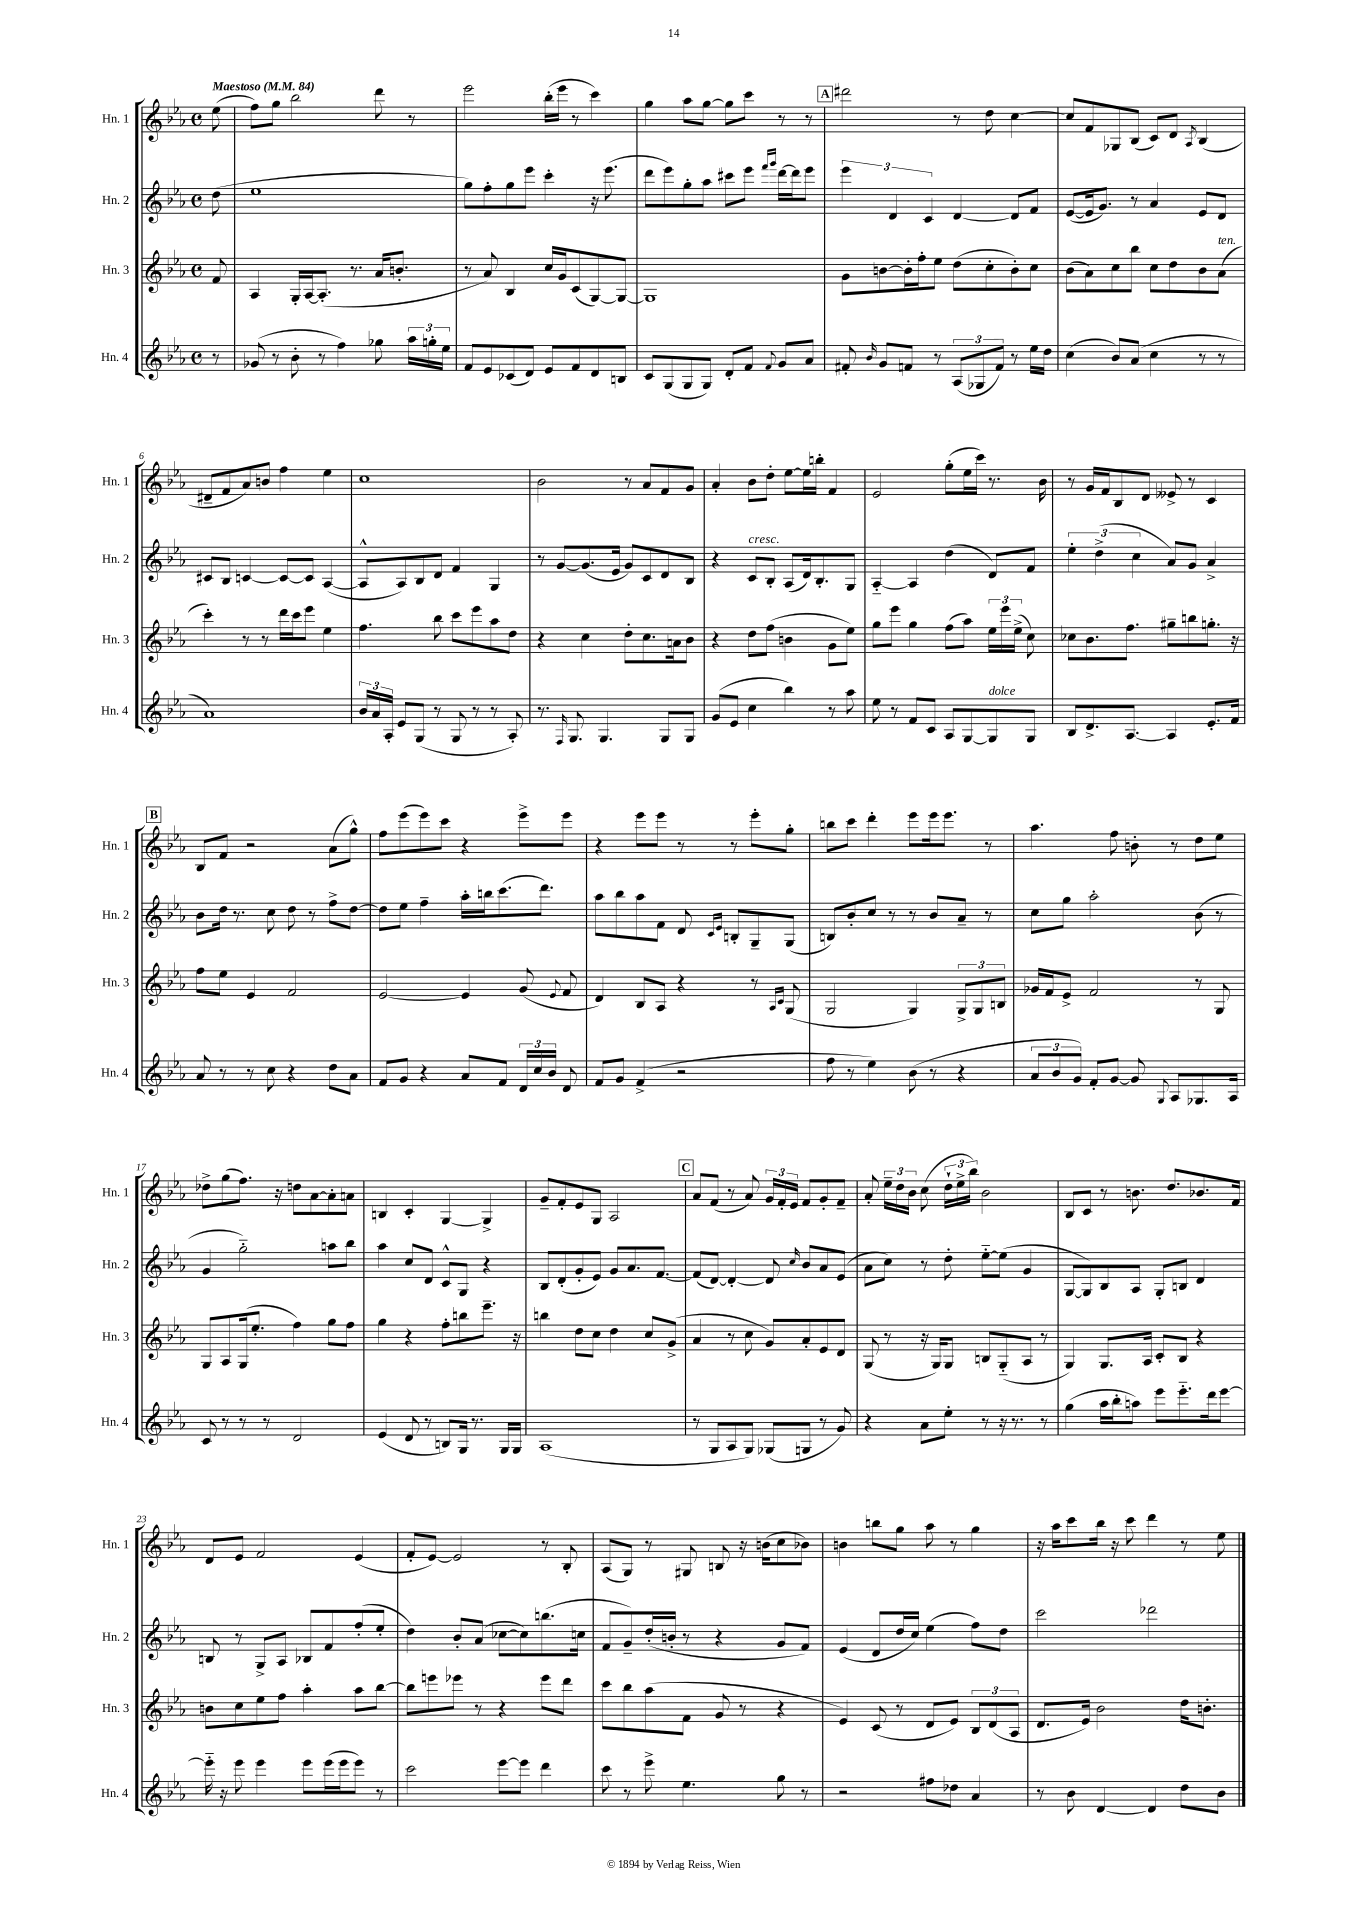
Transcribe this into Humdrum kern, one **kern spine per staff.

**kern	**kern	**kern	**kern
*part4	*part3	*part2	*part1
*staff4	*staff3	*staff2	*staff1
*I"Hn. 4	*I"Hn. 3	*I"Hn. 2	*I"Hn. 1
*I'Hn. 4	*I'Hn. 3	*I'Hn. 2	*I'Hn. 1
*clefG2	*clefG2	*clefG2	*clefG2
*k[b-e-a-]	*k[b-e-a-]	*k[b-e-a-]	*k[b-e-a-]
*M4/4	*M4/4	*M4/4	*M4/4
*met(c)	*met(c)	*met(c)	*met(c)
*MM84	*MM84	*MM84	*MM84
=	=	=	=
!	!	!	!LO:TX:a:B:t=Maestoso
8r	8f/	(8dd\	(8ee-\
=1	=1	=1	=1
(8g-X/	4A-/	1ee-	8ff\L)
8r	.	.	8gg\J
8b-'\	16G'/LL	.	2bb-\
.	[16A-/J	.	.
8r	(8.A-'/J]	.	.
4ff\)	.	.	.
.	8.r	.	.
8gg-X\	16a-/KL	.	8ddd\
.	8.bn'/J	.	.
24aa-\LL	.	.	8r
24ggn'\	.	.	.
24ee-\JJ	.	.	.
=2	=2	=2	=2
8f/L	8r	8gg\L)	2eee-\
8e-/	8a-/)	8ff'\	.
(8c-X/	4B-/	8gg\	.
8d/J)	.	8eee-\J	.
8e-/L	16cc/LL	4ccc'\	(16bb-'\LL
.	16g/J	.	16eee-\JJ
8f/	(8c/	.	8r
8d/	[8G/)	16r	4ccc\)
.	.	(8.eee-\	.
8Bn/J	8G/J_	.	.
=3	=3	=3	=3
8c/L	1G]	8ddd\L	4gg\
(8G/	.	8eee-\)	.
8G/	.	8gg'\	8aa-\L
8G/J)	.	8aa-\J	[8gg\J
8d'/L	.	8ccc#X\L	8gg\L]
8f/J	.	8eee-\J	8ccc\J
.	.	16qqfff/LL	.
8qqf/	.	16qqggg/JJ	.
8g/L	.	[16ddd\LL	8r
.	.	16ddd\J]	.
8a-/J	.	8eee-\J	8r
!!LO:REH:place=s1:t=A
=4	=4	=4	=4
8f#X'/	8g\L	6eee-\	2ddd#X\
16qqb-/	.	.	.
8g/L	[8bn\	.	.
.	.	6d/	.
8fn/J	16b'\L]	.	.
.	16ff'\J	.	.
.	.	6c/	.
8r	8ee-\J	.	.
(12A-/L	(8dd\L	[4d/	8r
12G-X/	.	.	.
.	8cc'\	.	8dd\
12f/J)	.	.	.
8r	8b'\)	8d/L]	[4cc\
16ee-\LL	8cc\J	8f/J	.
16dd\JJ	.	.	.
=5	=5	=5	=5
(4cc\	(8b-\L	([8e-/L	8cc/L]
.	8a-\)	16e-/k]	8f/
.	.	8.g/J)	.
8b-/L)	8cc\	.	8G-X/
(8a-/J	8bb-\J	8r	(8B-/J
4cc\	8cc\L	4a-/	8c/L)
.	8dd\	.	8d/J
.	.	.	8qA-/
8r	8b-\	8e-/L	(4B-/
!	!LO:TX:a:i:t=ten.	!	!
8r	(8a-\J	8d/J	.
!!LO:LB:g=z
=6	=6	=6	=6
1a-)	4ccc'\)	8c#X/L	8d#X~/L
.	.	8B-/J	8f/
.	8r	[4cn/	8a-/)
.	8r	.	8bn/J
.	16ddd\LL	8c/L_	4ff\
.	16ccc\J	.	.
.	8eee-\J	8c/J]	.
.	4ee-\	([4A-/	4ee-\
=7	=7	=7	=7
24b-/LL	4.ff\	8A-^^/L]	1cc
24a-/	.	.	.
24A-'/JJ	.	.	.
8e-/L	.	8A-/)	.
(8G/J	.	8B-/	.
8r	8bb-\	8d/J	.
8G/	8ccc\L	4f/	.
8r	8eee-\	.	.
8r	8aa-\	4G/	.
8A-'/)	8dd\J	.	.
=8	=8	=8	=8
8.r	4r	8r	2b-\
.	.	[8g/L	.
16qqF/	.	.	.
8.G/	.	.	.
.	4cc\	(8.g/]	.
4.G/	.	.	.
.	.	16e-/Jk	.
.	8dd'\L	8g/L)	8r
.	8.cc\	8c/	8a-/L
8G/L	.	8d/	8f/
.	16an\k	.	.
8G/J	8b-\J	8B-/J	8g/J
=9	=9	=9	=9
(8g/L	4r	4r	4a-'/
8e-/J	.	.	.
!	!	!LO:TX:a:i:t=cresc.	!
4cc\	8dd\L	8c/L	8b-\L
.	(8ff\J	8B-'/J	8dd'\J
4bb-\)	4bn\	(8A-/L	[8ee-\L
.	.	16d/k)	16ee-\L]
.	.	8.B-'/	16bbn'\JJ
8r	8g\L	.	4f/
8aa-\	8ee-\J)	8G/J	.
=10	=10	=10	=10
8ee-\	8gg\L	[4A-/	2e-/
8r	8eee-\J	.	.
8f/L	4gg\	4A-/]	.
8c/J	.	.	.
8A-/L	(8ff\L	(4dd\	(8gg'\L
[8G/	8aa-\J)	.	16ee-\L
.	.	.	16ccc\JJ)
!LO:TX:a:i:t=dolce	!	!	!
8G/]	24ee-\LL	8d/L)	8.r
.	24eee-\	.	.
.	(24ee-^\JJ	.	.
8G/J	8cc\)	8f/J	.
.	.	.	16b-\
=11	=11	=11	=11
8B-/L	8cc-X\L	6ee-'\	8r
8.d^/	8.b-\	.	16g/LL
.	.	(6dd^\	.
.	.	.	16f/J
.	.	.	8B-/
[8.A-/J	8.ff\J	.	.
.	.	6cc\	.
.	.	.	8d/J
4A-/]	8gg#X~\L	8a-/L)	8e--X^/
.	8bbn\	8g/J	8r
8.e-'/L	8.ggn'\J	4a-^/	4c/
16f/Jk	16r	.	.
!!LO:LB:g=z
!!LO:REH:place=s1:t=B
=12	=12	=12	=12
8a-/	8ff\L	8b-\L	8B-/L
8r	8ee-\J	16dd\Jk	8f/J
.	.	8.r	.
8r	4e-/	.	2r
8cc\	.	8cc\	.
4r	2f/	8dd\	.
.	.	8r	.
8dd\L	.	8ff^\L	(8a-\L
8a-\J	.	[8dd\J	8gg^^\J)
=13	=13	=13	=13
8f/L	[2e-/	8dd\L]	8ff\L
8g/J	.	8ee-\J	(8eee-\
4r	.	4ff~\	8eee-\)
.	.	.	8ccc\J
8a-/L	4e-/]	16aa-'\LL	4r
.	.	16bbn\J	.
8f/J	.	(8.ccc\	.
24d/LL	(8g/	.	8eee-^\L
24cc/	.	.	.
.	.	8.ddd\J)	.
24b-/JJ	.	.	.
.	8qqe-/	.	.
8d/	8f/	.	8eee-\J
=14	=14	=14	=14
8f/L	4d/)	8aa-\L	4r
8g/J	.	8bb-\	.
(4f^/	8B-/L	8aa-\	8eee-\L
.	8A-/J	8f\J	8eee-\J
2r	4r	8d/	8r
.	.	16qqc/LL	.
.	.	16qqe-/JJ	.
.	.	8Bn'/L	8r
.	8r	8G~/	8eee-'\L
.	16qqA-/LL	.	.
.	16qqc/JJ	.	.
.	(8G/	(8G/J	8gg'\J
=15	=15	=15	=15
8ff\	2G/	8Bn/L)	8bbn\L
8r	.	8b-'/	8ccc\J
4ee-\)	.	8cc/J	4ddd'\
.	.	8r	.
(8b-\	4G/)	8r	8eee-\L
8r	.	8b-/L	16eee-\k
.	.	.	8.eee-\J
4r	12G^/L	8a-~/J	.
.	12G/	.	.
.	.	8r	8r
.	12Bn/J	.	.
=16	=16	=16	=16
12a-/L	16g-X/LL	8cc\L	4.aa-\
.	16f/J	.	.
12b-/	.	.	.
.	8e-^/J	8gg\J	.
12g/J)	.	.	.
8f'/L	2f/	2aa-'\	.
[8g/J	.	.	8ff\
8g/]	.	.	8bn'\
8qqG/	.	.	.
8A-/L	.	.	8r
8.G-X/	8r	(8b-\	8dd\L
.	8G/	8r	8ee-\J
16A-/Jk	.	.	.
!!LO:LB:g=z
=17	=17	=17	=17
8c/	8G/L	4g/	8dd-X^\L
8r	8A-/	.	(8gg\
8r	(16G/k	2gg\)	8.ff\J)
.	8.ee-'/J	.	.
8r	.	.	.
.	.	.	16r
2d/	4ff\)	.	8ddn\L
.	.	.	[8a-\
.	8gg\L	8aan\L	8a-'\]
.	8ff\J	8bb-\J	8an\J
=18	=18	=18	=18
(4e-/	4gg\	4aa-\	4Bn/
8d/	4r	8cc/L	4c'/
8r	.	8d/J	.
8Bn/L)	8ff'\L	8c^^/L	[4G/
16G/Jk	8bbn\	8G/J	.
8.r	.	.	.
.	8.eee-~\J	4r	4G^/]
16G/LL	.	.	.
16G/JJ	16r	.	.
=19	=19	=19	=19
(1A-	4bbn\	8B-/L	8g~/L
.	.	(8d'/	8f'/
.	8dd\L	8g'/	8e-/
.	8cc\J	8e-/J)	8G/J
.	4dd\	8g/L	2A-/
.	.	8.a-/	.
.	8cc/L	.	.
.	.	[8.f/J	.
.	(8g^/J	.	.
!!LO:REH:place=s1:t=C
=20	=20	=20	=20
8r	4a-/	(8f/L]	8a-/L
8G/L	.	[8d/J)	(8f/J
8A-/	8r	4d'/_	8r
8G/J)	8cc\	.	8a-/)
(8G-X/L	8g/L)	8d/]	24g/LL
.	.	.	24f'/
.	.	.	24e-/JJ
.	.	16qqcc/	.
8Gn/J	8a-'/	8b-/L	8f/L
8r	8e-/	8a-/	8g'/
8g/)	8d/J	(8e-/J	8f~/J
=21	=21	=21	=21
4r	(8G/	8a-\L	8a-'/
.	8r	8cc\J)	24ee-~\LL
.	.	.	24dd\
.	.	.	24b-\JJ
8a-\L	16r	8r	(8cc\
.	16G/KL)	.	.
8ee-'\J	8G/J	8dd'\	24dd`\LL
.	.	.	24ee-^\
.	.	.	24bb-\JJ)
8r	8Bn/L	[8ee-\L	2b-\
16r	(8G/	(8ee-\J]	.
8.r	.	.	.
.	8A-/J	4g/	.
8r	8r	.	.
=22	=22	=22	=22
(4gg\	4G/)	[8G/L	8B-/L
.	.	8G/])	8c/J
16aa-\LL	8.G/L	8B-/	8r
16bb-'\J	.	.	.
8aan\J)	.	8A-/J	8.bn\
.	16A-/Jk	.	.
8eee-\L	8c'/L	8G'/L	.
.	.	.	8.dd/L
8.eee-\	8B-/J	8Bn/J	.
.	4r	4d/	8.b-X/
16ddd\k	.	.	.
[8eee-\J	.	.	.
.	.	.	16f/Jk
!!LO:LB:g=z
=23	=23	=23	=23
16eee-\]	8bn\L	8Bn/	8d/L
16r	.	.	.
8eee-\	8cc\	8r	8e-/J
4eee-\	8ee-\	8G^/L	2f/
.	8ff\J	8A-/J	.
8eee-\L	4aa-'\	8B-X/L	.
(16eee-\L	.	8f/	.
16eee-\J	.	.	.
8eee-\J)	8aa-\L	(8ff'/	(4e-/
8r	[8bb-\J	8ee-'/J	.
=24	=24	=24	=24
2ccc\	8bb-\L]	4dd\)	8f'/L
.	8eeen\	.	[8e-/J)
.	8eee-X\J	8b-'/L	2e-/]
.	8r	(8a-/J	.
[8eee-\L	4r	[8cc-X\L	.
8eee-\J]	.	8cc-\])	.
4ddd\	8eee-\L	(8.bbn\	8r
.	8ddd\J	.	8B-'/
.	.	16ccn\Jk	.
=25	=25	=25	=25
8ccc\	8ccc\L	8f/L	(8A-/L
8r	8bb-\	8g~/)	8G/J)
8eee-^\	(8aa-\	(16dd'/L	8r
.	.	16bn'/JJ	.
4.ee-\	8f\J	8r	8G#X/
.	8g/	4r	8Bn/
.	8r	.	16r
.	.	.	(16bn\KL
8gg\	4r	8g/L	8cc\
8r	.	8f/J)	8b-X\J)
=26	=26	=26	=26
2r	4e-/)	(4e-/	4bn\
.	(8c/	8d/L	8bbn\L
.	8r	16dd/L	8gg\J
.	.	16cc/JJ)	.
8ff#X\L	8d/L	(4ee-\	8aa-\
8dd-X\J	8e-/J)	.	8r
4a-/	12B-/L	8ff\L)	4gg\
.	(12d/	.	.
.	.	8dd\J	.
.	12A-/J	.	.
=27	=27	=27	=27
8r	8.d/L	2ccc\	16r
.	.	.	16aa-\KL
8b-\	.	.	8ccc\
.	16e-/Jk)	.	.
[4d/	2b-\	.	16bb-\Jk
.	.	.	16r
.	.	.	8ccc\
4d/]	.	2ddd-X\	4ddd\
8dd\L	16dd\KL	.	8r
.	8.bn'\J	.	.
8b-\J	.	.	8ee-\
==	==	==	==
*-	*-	*-	*-
